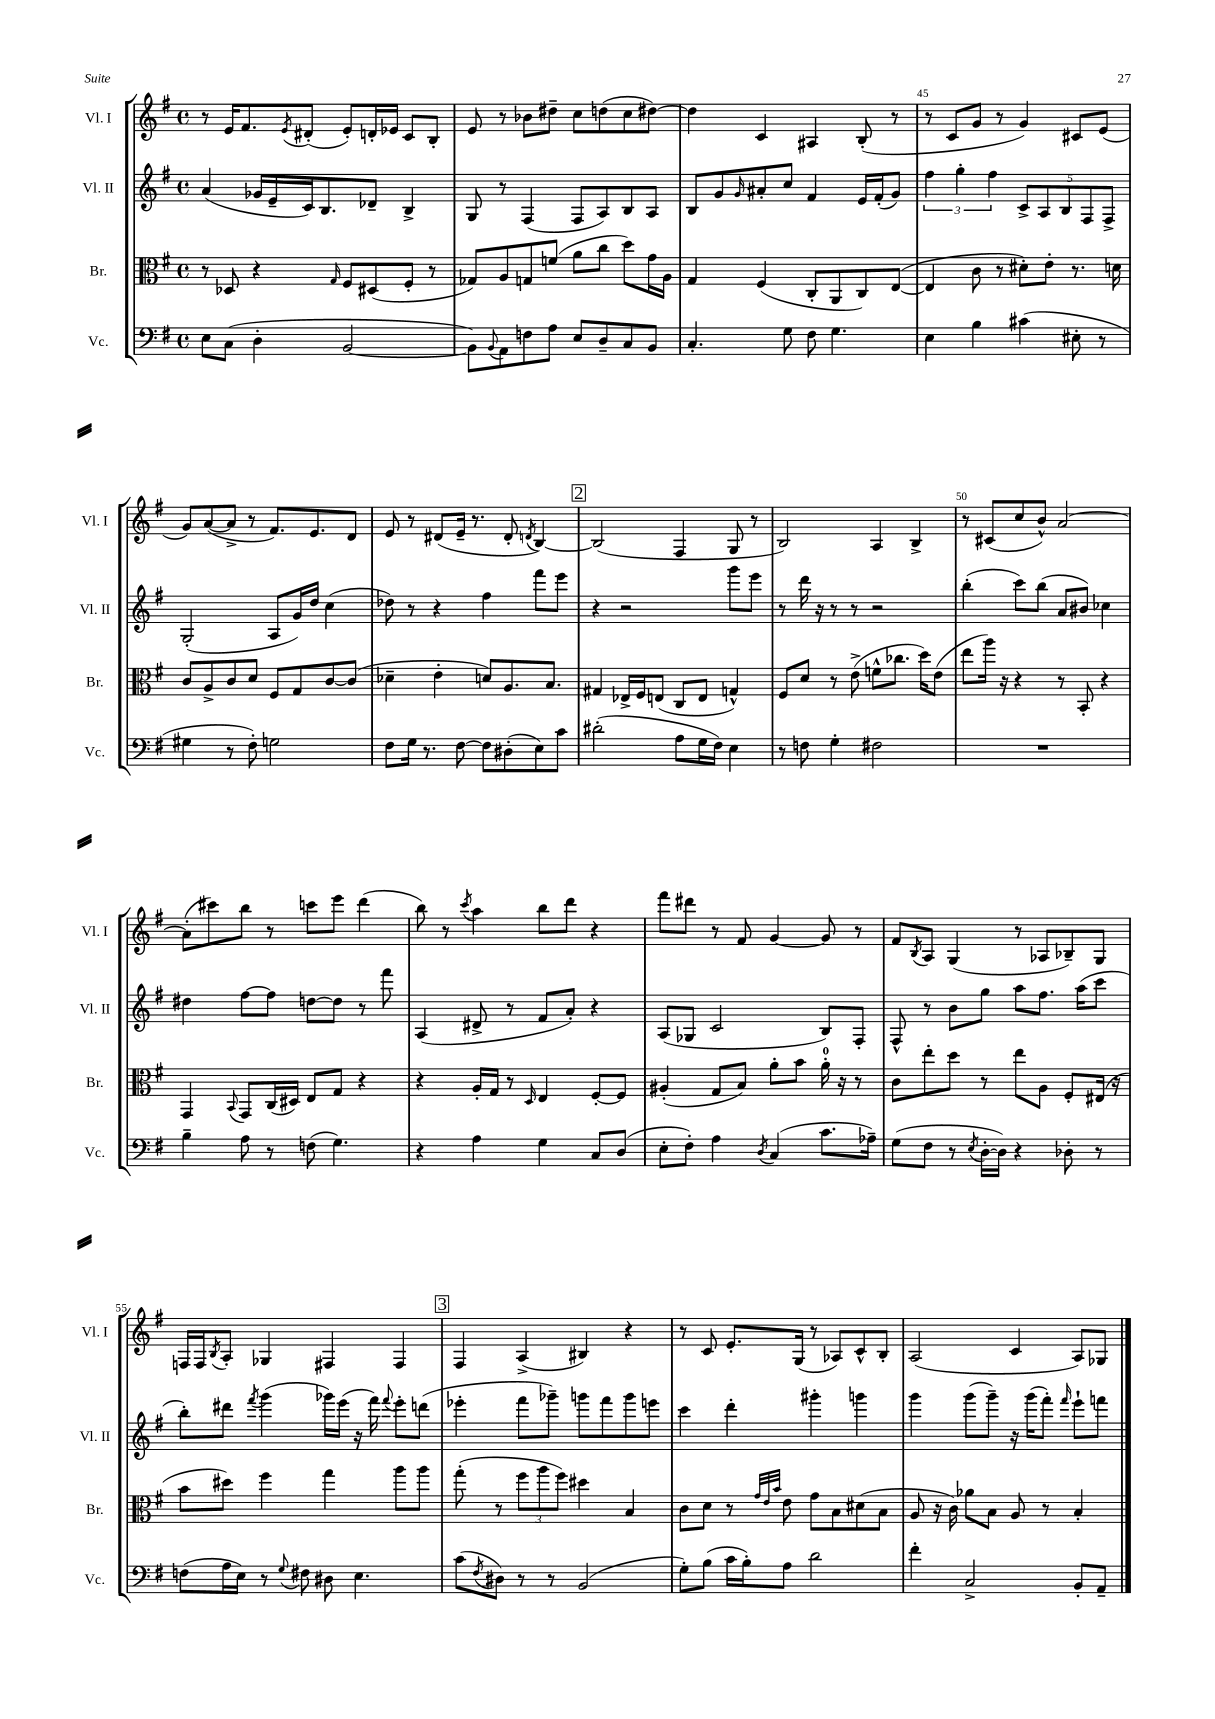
<<
\new StaffGroup <<
\new Staff = "s0" \with { instrumentName = "Vl. I" shortInstrumentName = "Vl. I" } {
    \clef treble \key g \major \defaultTimeSignature \time 4/4
    r8 e'16 fis'8. \acciaccatura { e'8 } dis'8-.( e'8-.) d'16-. ees'16 c'8 b8-. |
    e'8 r8 bes'8 dis''8-- c''8 d''8( c''8 dis''8~) |
    dis''4 c'4 ais4 b8-.( r8 |
    r8 c'8 g'8 r8 g'4) cis'8 e'8( |
    g'8) a'8~( a'8-> r8 fis'8.) e'8. d'8 |
    e'8 r8 dis'8( e'16-- r8. dis'8-. \acciaccatura { d'8 } b4~) |
    \mark \markup { \box "2" } b2( fis4 g8 r8 |
    b2) a4 b4-> |
    r8 cis'8( c''8 b'8-^) a'2~ |
    a'8-.( cis'''8) b''8 r8 c'''8 e'''8 d'''4( |
    b''8) r8 \acciaccatura { c'''8 } a''4 b''8 d'''8 r4 |
    fis'''8 dis'''8 r8 fis'8 g'4~ g'8 r8 |
    fis'8 \acciaccatura { b8 } a8 g4( r8 aes8 bes8--) g8 |
    f16 f16 \acciaccatura { b8 } a8-. ges4 fis4 fis4 |
    \mark \markup { \box "3" } fis4 a4->( bis4) r4 |
    r8 c'8 e'8.-. g16( r8 aes8) c'8-^ b8-. |
    a2( c'4 a8) ges8 \bar "|." |
}
\new Staff = "s1" \with { instrumentName = "Vl. II" shortInstrumentName = "Vl. II" } {
    \clef treble \key g \major \defaultTimeSignature \time 4/4
    a'4( ges'16 e'16-- c'16) b8. des'8-- b4-> |
    g8 r8 fis4( fis8 a8) b8 a8 |
    b8 g'8 \grace { g'16 } ais'8-. c''8 fis'4 e'16 fis'16-.( g'8) |
    \tuplet 3/2 { fis''4 g''4-. fis''4 } \tuplet 5/4 { c'8-> a8 b8 fis8 fis8-> } |
    g2-.( a8 g'16) d''16 c''4( |
    des''8) r8 r4 fis''4 fis'''8 e'''8 |
    \mark \markup { \box "2" } r4 r2 g'''8 e'''8 |
    r8 d'''16 r16 r8 r8 r2 |
    b''4-.( c'''8) b''8( a'8 bis'8) ces''4 |
    dis''4 fis''8~ fis''8 d''8~ d''8 r8 fis'''8 |
    a4( dis'8-> r8 fis'8 a'8-.) r4 |
    a8( ges8 c'2 b8) fis8-. |
    fis8-^ r8 b'8 g''8 a''8 fis''8. a''16( c'''8 |
    b''8-.) dis'''8 \acciaccatura { fis'''8 } g'''4( ges'''16) e'''16( r16 fis'''16) \appoggiatura { fis'''8 } e'''8-. d'''8( |
    \mark \markup { \box "3" } ees'''4-. fis'''8 ges'''8--) g'''8 fis'''8 g'''8 e'''8 |
    c'''4 d'''4-. gis'''4-. g'''4 |
    g'''4 g'''8( g'''8--) r16 g'''16( fis'''8-.) \grace { fis'''16 } e'''8-! f'''8 \bar "|." |
}
\new Staff = "s2" \with { instrumentName = "Br." shortInstrumentName = "Br." } {
    \clef alto \key g \major \defaultTimeSignature \time 4/4
    r8 des8 r4 \grace { g16 } fis8 dis8( fis8-. r8 |
    ges8) a8 g8 f'8( a'8 c''8 d''8) g'16 a16 |
    g4 fis4( c8-. a,8 c8) e8~( |
    e4 c'8 r8 dis'8-.) e'8-. r8. d'16 |
    c'8 a8-> c'8 d'8 fis8 g8 c'8~ c'8( |
    des'4-- e'4-. d'8) a8. b8. |
    \mark \markup { \box "2" } gis4 ees16-> fis16 e8( c8 e8 g4-^) |
    fis8 d'8 r8 e'8->( f'8-^ ces''8. d''16) e'8( |
    e''8 a''16) r16 r4 r8 b,8-. r4 |
    g,4 \appoggiatura { b,8 } g,8 c16( dis16) e8 g8 r4 |
    r4 a16-. g16 r8 \grace { d16 } e4 fis8~-. fis8 |
    ais4-.( g8 b8) a'8-. b'8 a'16-0-. r16 r8 |
    c'8 e''8-. d''8 r8 e''8 a8 fis8-. eis16( r16 |
    b'8 dis''8) fis''4 g''4 a''8 a''8 |
    \mark \markup { \box "3" } g''8-.( r8 \tuplet 3/2 { fis''8 a''8 fis''8) } dis''4 b4 |
    c'8 d'8 r8 \grace { g'32 e'32 b'32 } e'8 g'8 b8 dis'8( b8 |
    a8 r16 c'16) aes'8 b8 a8 r8 b4-. \bar "|." |
}
\new Staff = "s3" \with { instrumentName = "Vc." shortInstrumentName = "Vc." } {
    \clef bass \key g \major \defaultTimeSignature \time 4/4
    e8 c8( d4-. b,2~ |
    b,8) \appoggiatura { b,8 } a,8 f8 a8 e8 d8-- c8 b,8 |
    c4.-. g8 fis8 g4. |
    e4 b4 cis'4( eis8-. r8 |
    gis4 r8 fis8-.) g2 |
    fis8 g16 r8. fis8~ fis8 dis8-.( e8) c'8 |
    \mark \markup { \box "2" } dis'2-.( a8 g16 fis16) e4 |
    r8 f8 g4-. fis2 |
    R1 |
    b4-- a8 r8 f8( g4.) |
    r4 a4 g4 c8 d8( |
    e8-. fis8-.) a4 \acciaccatura { d8 } c4( c'8. aes16--) |
    g8( fis8 r8 \acciaccatura { e8 } d16~-. d16) r4 des8-. r8 |
    f8( a16 e16) r8 \appoggiatura { g8 } fis8 dis8 e4. |
    \mark \markup { \box "3" } c'8( \acciaccatura { fis8 } dis8) r8 r8 b,2( |
    g8-.) b8( c'16 b16-.) a8 d'2 |
    fis'4-. c2-> b,8-. a,8-- \bar "|." |
}
>>
>>
\layout { \context { \Score currentBarNumber = #42 \override BarNumber.break-visibility = ##(#f #t #t) barNumberVisibility = #(every-nth-bar-number-visible 5) } }
